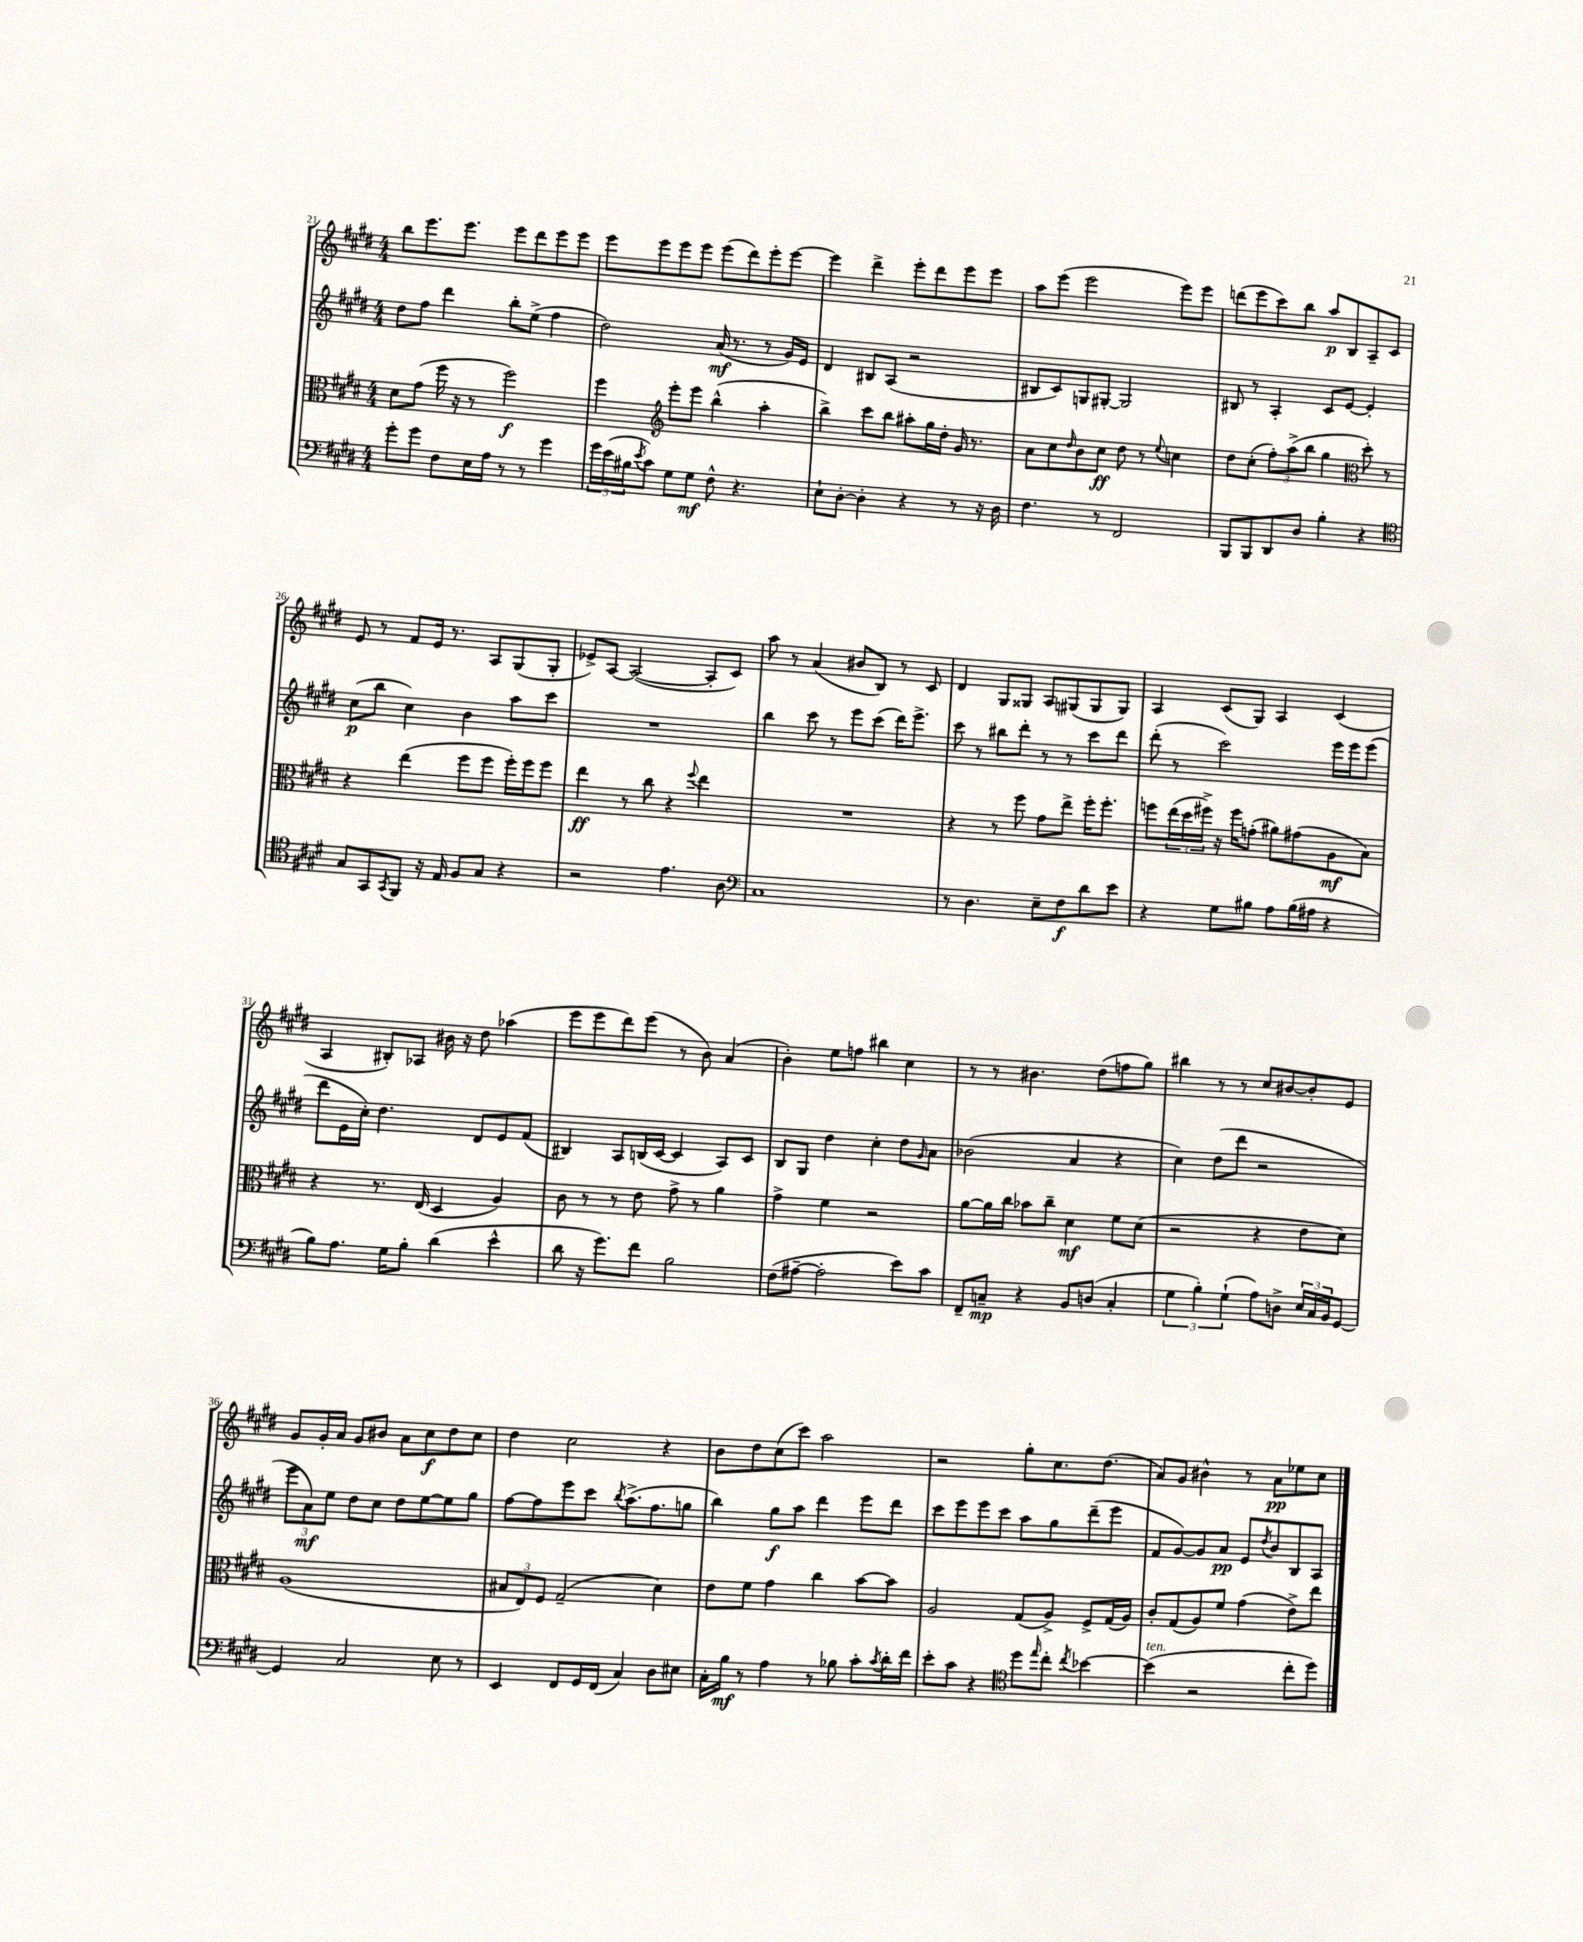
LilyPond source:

<<
\new StaffGroup <<
\new Staff = "s0" {
    \clef treble \key e \major \numericTimeSignature \time 4/4
    b''8 e'''8. e'''8. e'''8 dis'''8 e'''8 e'''8 |
    e'''8 e'''8 e'''8 e'''8 e'''8( dis'''8) e'''8-. e'''8~ |
    e'''4 dis'''4-> e'''8-. dis'''8 e'''8 e'''8 |
    a''8 e'''8( e'''2 e'''8) e'''8 |
    d'''8( e'''8 cis'''8) b''8 a''8\p b8 a8-- cis'8 |
    e'8 r8 fis'8 e'16 r8. a8 gis8( gis8-. |
    ees'8->) a8~ a2~( a8-. cis'8) |
    a''8 r8 a'4( bis'8 b8) r8 cis'8 |
    dis'4 gis8 gisis8 a8 gis8( gis8 gis8) |
    a4 cis'8( gis8) a4 cis'4( |
    a4 bis8-.) aes8 bis'16 r16 dis''8 aes''4( |
    e'''8 e'''8 dis'''8) e'''8( r8 b'8) a'4( |
    b'4-.) e''8 f''8 bis''4 cis''4 |
    r8 r8 bis'4. dis''8( f''8 gis''8) |
    bis''4 r8 r8 cis''8 bis'8~ bis'8-. e'8 |
    gis'8 gis'16-. a'16 gis'8 bis'8 a'8 cis''8\f dis''8 cis''8 |
    dis''4 cis''2 r4 |
    b'8 dis''8 cis''8( cis'''8) a''2 |
    r2 gis''8-. cis''8. dis''8.( |
    a'8) gis'8 bis'4-^ r8 a'8\pp ees''8 cis''8 \bar "|." |
}
\new Staff = "s1" {
    \clef treble \key e \major \numericTimeSignature \time 4/4
    dis''8 fis''8 dis'''4 b''8-. e''8->( fis''4 |
    dis''2) a'16\mf( r8. r8 gis'16) e'16 |
    dis'4 bis8 a8( r2 |
    bis8 cis'8) g8 gis8~-. gis2 |
    bis8 r8 a4-. cis'8 e'8~ e'4-. |
    cis''8\p( b''8 cis''4) b'4 a''8 cis'''8 |
    R1 |
    b''4 cis'''8 r8 e'''8 cis'''8( dis'''16) e'''8.-> |
    cis'''8 r8 bis''8 dis'''8-. r8 r8 cis'''8 dis'''8 |
    dis'''8-.( r8 cis'''2) e'''16 e'''16 e'''8( |
    dis'''8 e'16 cis''16-.) dis''4. dis'8 e'8 fis'8( |
    bis4) a8 b16( cis'16~ cis'4 a8) cis'8 |
    b8 gis8 dis''4 cis''4-. dis''8 \grace { gis'16 } a'8 |
    bes'2( a'4 r4 |
    cis''4) dis''8( dis'''8 r2 |
    \tuplet 3/2 { e'''8 a'8\mf) e''8 } dis''8 cis''8 dis''8 e''8~ e''8 gis''8 |
    fis''8~ fis''8 e'''8 cis'''8 \acciaccatura { b''8 } a''8.->( fis''8. g''8 |
    b''4) gis''8\f a''8 dis'''4 e'''8 dis'''8 |
    cis'''8 e'''8 e'''8 cis'''8 a''8 gis''8 dis'''8--( e'''8 |
    fis'8 gis'8~) gis'8 a'8\pp e'8 \acciaccatura { dis''8 } b'8 b8 a8 \bar "|." |
}
\new Staff = "s2" {
    \clef alto \key e \major \numericTimeSignature \time 4/4
    dis'8 gis'8( fis''16 r16 r8 fis''2\f) |
    fis''4 \clef treble e'''8-. e'''8 b''4-^( a''4-. |
    b''4->) cis'''8 b''8 ais''8-. gis''16 dis''16-. gis'16 r8. |
    a'8 cis''8 \grace { dis''16 } b'8 cis''8\ff dis''8 r8 \appoggiatura { e''8 } c''4 |
    dis''8 cis''8-.( \tuplet 3/2 { fis''8-.) a''8->( b''8 } gis''4 \clef alto dis''8-.) r8 |
    r4 e''4( fis''8 fis''8 fis''16-.) fis''16 fis''8 |
    e''4\ff r8 cis''8 r4 \appoggiatura { fis''8 } e''4 |
    R1 |
    r4 r8 fis''8 gis'8 e''8-> fis''16-. fis''8.-. |
    f''8 \tuplet 3/2 { e''16( dis''16 fis''16->) } r16 fis''16 g'8-.( ais'8) gis'8( a8\mf b8) |
    r4 r8. e16( dis4 a4) |
    cis'8 r8 r8 e'8 gis'8-> r8 a'4 |
    gis'4-> fis'4 r2 |
    a'8~ a'16 cis''16 bes'8 cis''8-- dis'4\mf fis'8 dis'8( |
    r2 r4 e'8 dis'8) |
    a1( |
    \tuplet 3/2 { bis8 e8) fis8 } gis2--( dis'4) |
    e'8 fis'8 gis'4 cis''4 b'8~ b'8 |
    a2 gis8( a8->) fis8-> gis16( a16) |
    cis'8-. gis8( a8) fis'8 gis'4( e'8->) e''8 \bar "|." |
}
\new Staff = "s3" {
    \clef bass \key e \major \numericTimeSignature \time 4/4
    gis'8-. gis'8 fis8 e16 a16 r8 r8 gis'4 |
    \tuplet 3/2 { gis'16 e'16( bis16 } \acciaccatura { e'8 } cis'8) gis8 gis8\mf fis8-^ r4. |
    e8-! dis8~-. dis4-. r4 r8 r16 dis16 |
    fis4. r8 fis,2 |
    b,,8 b,,8 dis,8 dis8 b4-. r4 |
    \clef tenor gis8 gis,8 \acciaccatura { gis,8 } fis,8 r16 e16 fis8 gis8 r4 |
    r2 e'4. a8 |
    \clef bass cis1 |
    r8 dis4. e8-- fis8\f dis'8 e'8 |
    r4 gis8 bis8 a8 bis16( ais16 r4 |
    b8) a8. gis16 b8-. dis'4( e'4-^ |
    dis'8 r16 gis'8.) fis'8 b2 |
    fis8( ais8~-- ais2-. e'8) cis'8 |
    fis,8-- c8--\mp r4 b,8 d8( c4-. |
    \tuplet 3/2 { gis4 b4-.) gis4-!( } a8) d8-> \tuplet 3/2 { e16 cis16 b,16 } gis,8~ |
    gis,4 cis2 e8 r8 |
    e,4 fis,8 gis,16 fis,16( cis4) dis8 eis8 |
    cis16-. b16\mf r8 a4 r8 bes8 cis'8-. \acciaccatura { cis'8 } dis'16-. fis'16 |
    e'8-. cis'8 r4 \clef tenor dis''8 \grace { e''16 } cis''8-. \acciaccatura { cis''8 } bes'4~ |
    bes'4^\markup { \italic "ten." }( r2 cis''8-. dis''8) \bar "|." |
}
>>
>>
\layout { \context { \Score currentBarNumber = #21 } }
